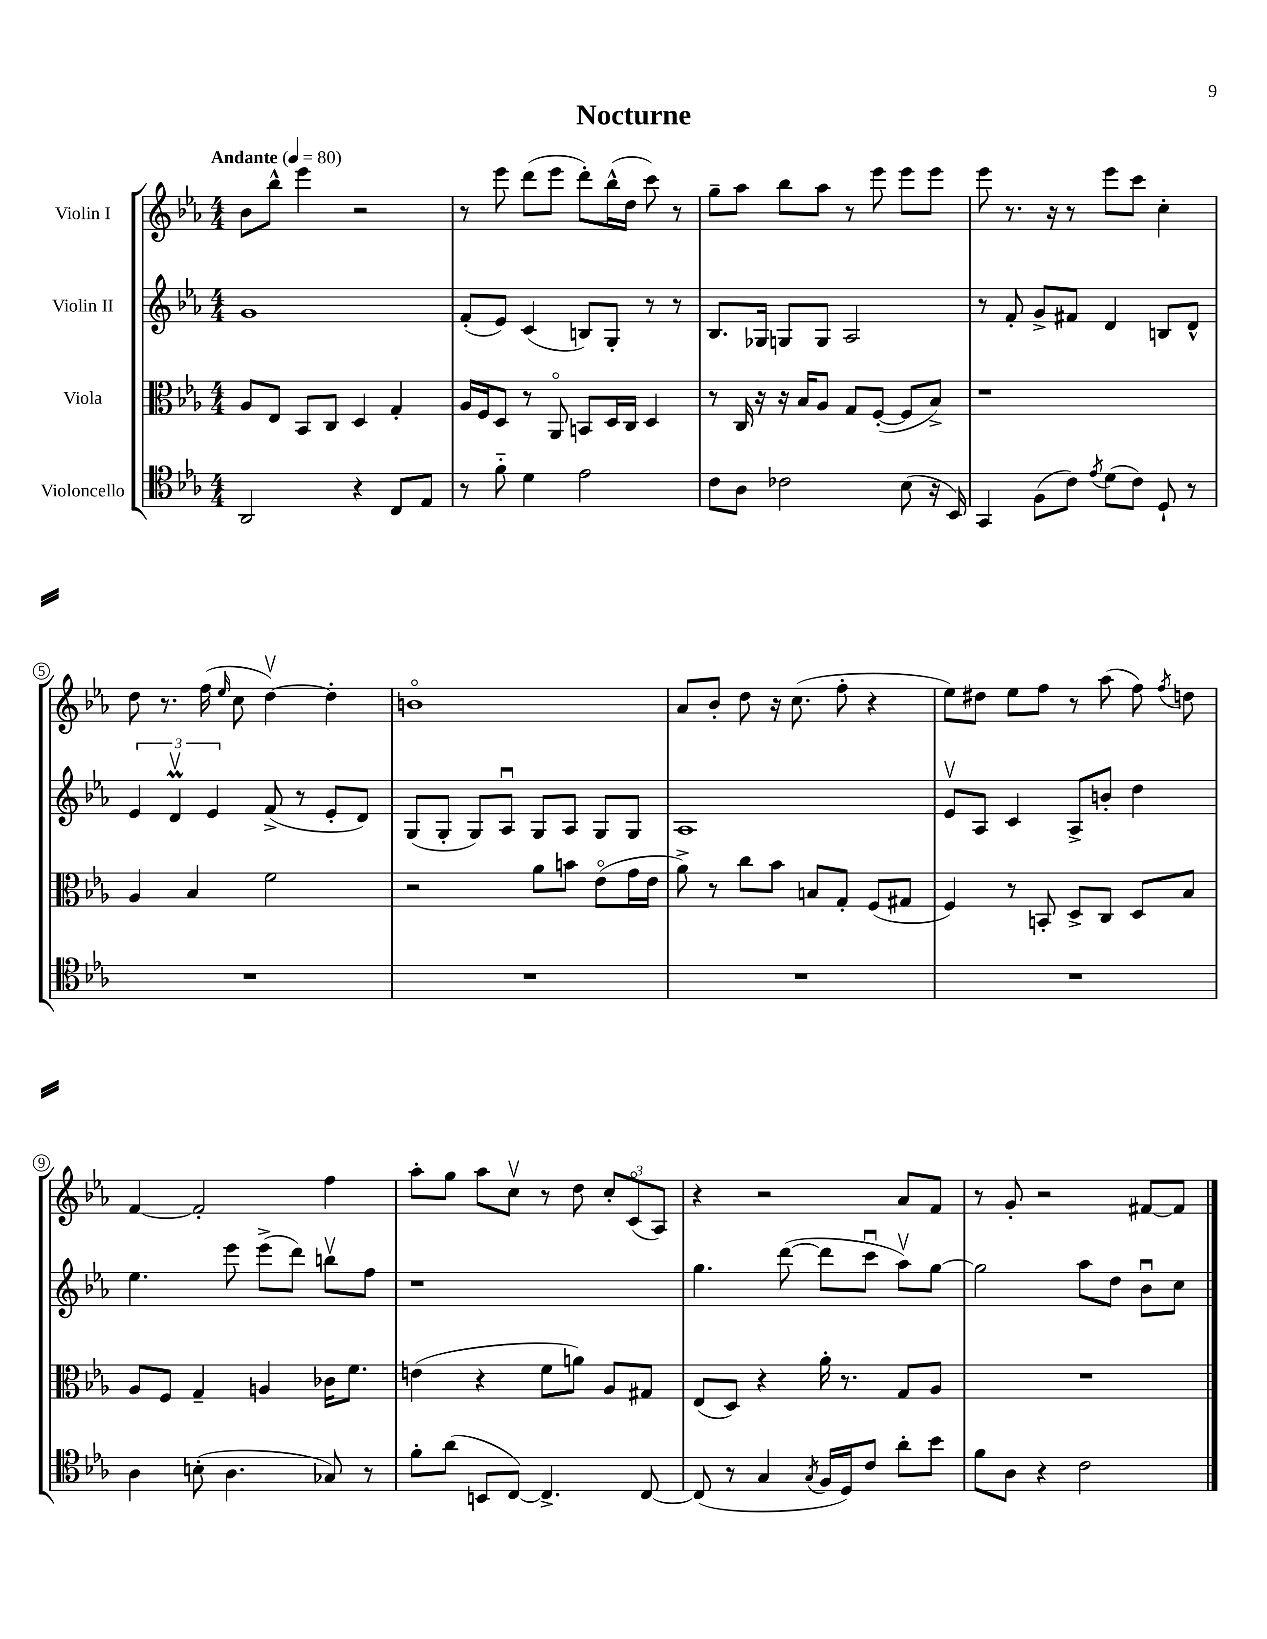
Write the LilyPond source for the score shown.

\header { title = "Nocturne" }
<<
\new StaffGroup <<
\new Staff = "s0" \with { instrumentName = "Violin I" } {
    \clef treble \key ees \major \numericTimeSignature \time 4/4 \tempo "Andante" 4 = 80
    \autoBeamOff bes'8[ bes''8]-^ ees'''4 r2 |
    r8 ees'''8 d'''8[( ees'''8] d'''8[-.) bes''16-^( d''16] c'''8) r8 |
    g''8[-- aes''8] bes''8[ aes''8] r8 ees'''8 ees'''8[ ees'''8] |
    ees'''8 r8. r16 r8 ees'''8[ c'''8] c''4-. |
    d''8 r8. f''16( \grace { ees''16 } c''8 d''4~\upbow) d''4-. |
    b'1\flageolet |
    aes'8[ bes'8]-. d''8 r16 c''8.( f''8-. r4 |
    ees''8[) dis''8] ees''8[ f''8] r8 aes''8( f''8) \acciaccatura { f''8 } d''8 |
    f'4~ f'2-. f''4 |
    aes''8[-. g''8] aes''8[ c''8]\upbow r8 d''8 \tuplet 3/2 { c''8[-. c'8\flageolet( aes8]) } |
    r4 r2 aes'8[ f'8] |
    r8 g'8-. r2 fis'8[~ fis'8] \bar "|." |
}
\new Staff = "s1" \with { instrumentName = "Violin II" } {
    \clef treble \key ees \major \numericTimeSignature \time 4/4
    \autoBeamOff g'1 |
    f'8[-.( ees'8]) c'4( b8[) g8]-. r8 r8 |
    bes8.[ ges16] g8[ g8] aes2 |
    r8 f'8-. g'8[-> fis'8] d'4 b8[ d'8]-^ |
    \tuplet 3/2 { ees'4 d'4\upbow\prall ees'4 } f'8->( r8 ees'8[-. d'8]) |
    g8[( g8]-. g8[) aes8]\downbow g8[ aes8] g8[ g8] |
    aes1 |
    ees'8[\upbow aes8] c'4 aes8[-> b'8]-. d''4 |
    ees''4. ees'''8 ees'''8[->( d'''8]) b''8[\upbow f''8] |
    r1 |
    g''4. d'''8~( d'''8[ c'''8]\downbow aes''8[\upbow) g''8]~ |
    g''2 aes''8[ d''8] bes'8[\downbow c''8] \bar "|." |
}
\new Staff = "s2" \with { instrumentName = "Viola" } {
    \clef alto \key ees \major \numericTimeSignature \time 4/4
    \autoBeamOff aes8[ ees8] bes,8[ c8] d4 g4-. |
    aes16[ f16 d8] r8 aes,8\flageolet b,8[ d16 c16] d4 |
    r8 c16 r16 r16 bes16[ aes8] g8[ f8]~-.( f8[ bes8]->) |
    r1 |
    aes4 bes4 f'2 |
    r2 aes'8[ b'8] ees'8[\flageolet( g'16 ees'16] |
    aes'8->) r8 c''8[ bes'8] b8[ g8]-. f8[( gis8] |
    f4) r8 b,8-. d8[-> c8] d8[ bes8] |
    aes8[ f8] g4-- a4 ces'16[ f'8.] |
    e'4( r4 f'8[ a'8]) aes8[ gis8] |
    ees8[( d8]) r4 aes'16-. r8. g8[ aes8] |
    R1 \bar "|." |
}
\new Staff = "s3" \with { instrumentName = "Violoncello" } {
    \clef tenor \key ees \major \numericTimeSignature \time 4/4
    \autoBeamOff aes,2 r4 c8[ ees8] |
    r8 f'8-_ d'4 ees'2 |
    c'8[ aes8] ces'2 bes8( r16 bes,16) |
    g,4 f8[( c'8]) \acciaccatura { ees'8 } d'8[( c'8]) d8-! r8 |
    R1 |
    R1 |
    R1 |
    R1 |
    aes4 b8-.( aes4. ges8) r8 |
    f'8[-. aes'8]( b,8[ c8]~) c4.-> c8~ |
    c8( r8 g4 \acciaccatura { g8 } f16[ d16) c'8] aes'8[-. bes'8] |
    f'8[ aes8] r4 c'2 \bar "|." |
}
>>
>>
\layout { \context { \Score \override BarNumber.stencil = #(make-stencil-circler 0.1 0.3 ly:text-interface::print) } }
